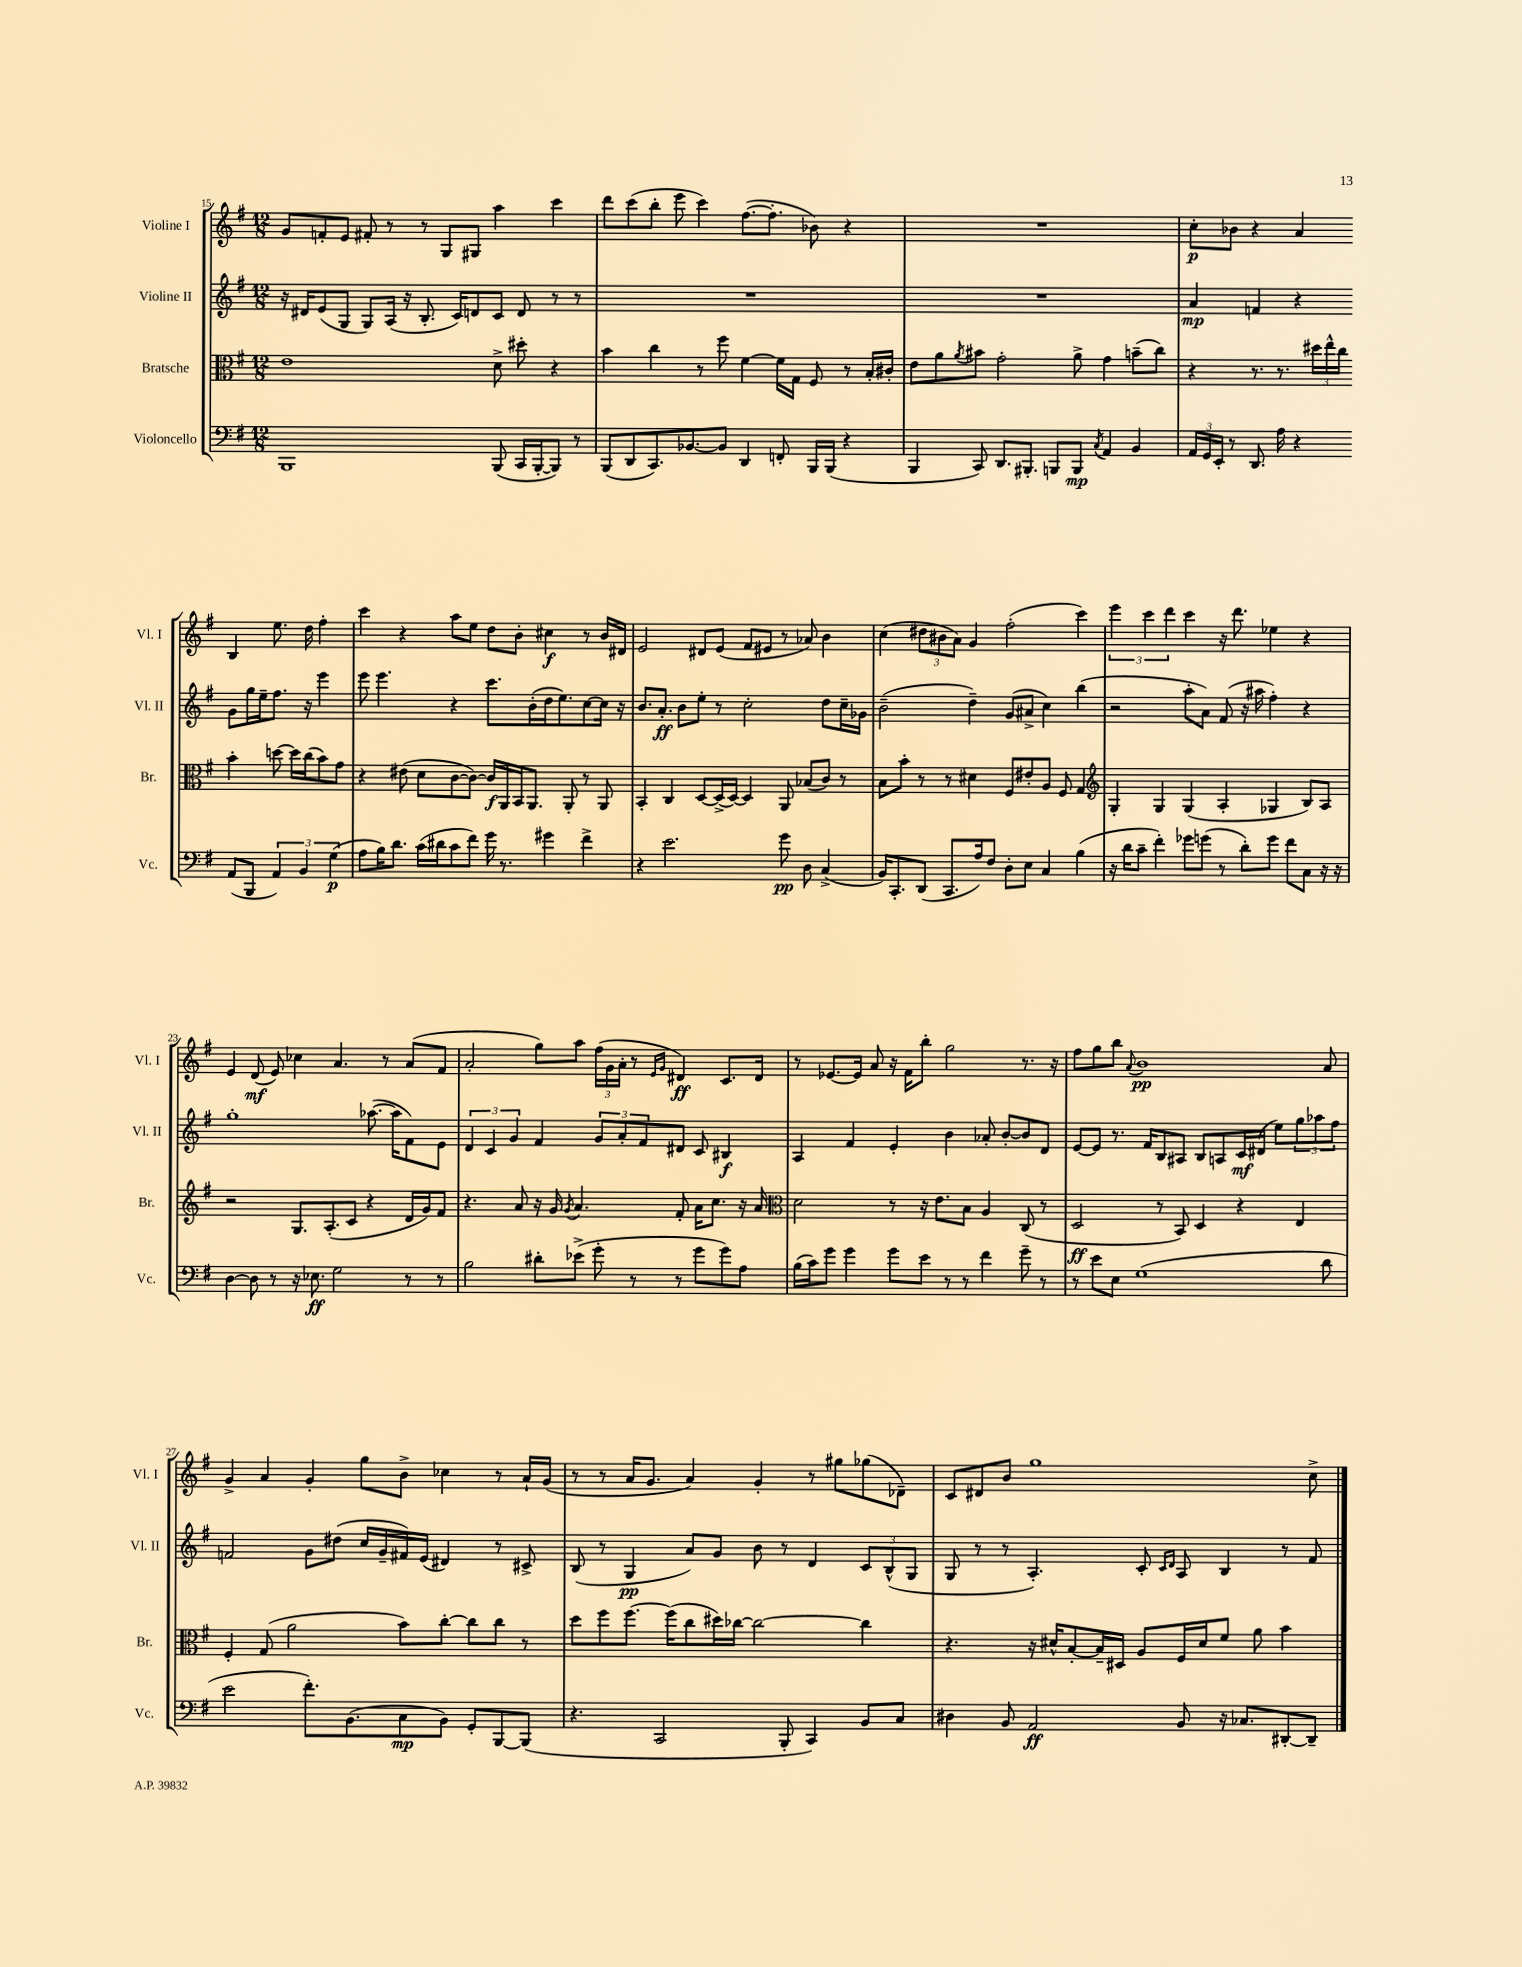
<<
\new StaffGroup <<
\new Staff = "s0" \with { instrumentName = "Violine I" shortInstrumentName = "Vl. I" } {
    \clef treble \key g \major \numericTimeSignature \time 12/8
    g'8 f'8-. e'8 fis'8-. r8 r8 g8 gis8 a''4 c'''4 |
    d'''8 c'''8( b''8-. e'''8 c'''4) fis''8.~( fis''8.-. bes'8) r4 |
    R1. |
    c''8-.\p bes'8 r4 a'4 b4 e''8. d''16 fis''4-. |
    c'''4 r4 a''8 e''8 d''8 b'8-. cis''4\f r8 b'16 dis'16 |
    e'2 dis'8 e'8( fis'8 eis'8 r8 aes'8) b'4 |
    c''4( \tuplet 3/2 { dis''8 bis'8 a'8) } g'4 fis''2-.( c'''4) |
    \tuplet 3/2 { e'''4 c'''4 d'''4 } c'''4 r16 d'''8. ees''4 r4 |
    e'4 d'8\mf( e'8) ces''4 a'4. r8 a'8( fis'8 |
    a'2-. g''8) a''8 \tuplet 3/2 { fis''16( g'16 a'16-. } r8 \grace { e'16 g'16 } dis'4\ff) c'8. dis'16 |
    r8 ees'8.~ ees'16 a'8 r16 fis'16 b''8-. g''2 r8. r16 |
    fis''8 g''8 b''8 \appoggiatura { a'8 } b'1\pp a'8 |
    g'4-> a'4 g'4-. g''8 b'8-> ces''4 r8 a'16-! g'16( |
    r8 r8 a'16 g'8. a'4) g'4-. r8 gis''8 ges''8( des'8--) |
    c'8 dis'8 b'8 g''1 c''8-> \bar "|." |
}
\new Staff = "s1" \with { instrumentName = "Violine II" shortInstrumentName = "Vl. II" } {
    \clef treble \key g \major \numericTimeSignature \time 12/8
    r16 dis'16 e'8( g8 g8) a16( r16 b8.-. c'16) d'8 c'8 d'8 r8 r8 |
    R1. |
    R1. |
    a'4\mp f'4 r4 g'8 g''16 e''16-- fis''8. r16 e'''4 |
    e'''8 e'''4. r4 c'''8. b'16-.( d''16 e''8.) c''8~ c''16 r16 |
    b'8. a'8.-.\ff b'8 e''8-. r8 c''2-. d''8 c''16-- ges'16 |
    b'2--( d''4--) g'8( ais'8-> c''4) b''4( |
    r2 a''8-. a'8) fis'8( r16 ais''16 fis''4-.) r4 |
    g''1-. aes''8.~( aes''16 fis'8) e'8 |
    \tuplet 3/2 { d'4 c'4 g'4 } fis'4 \tuplet 3/2 { g'8 a'8-. fis'8 } dis'8 c'8 bis4\f |
    a4 fis'4 e'4-. b'4 aes'8-. b'8~-. b'8 d'8 |
    e'8~ e'8 r8. fis'16 b8 ais8 b8 a8 c'16\mf dis'16( e''8) \tuplet 3/2 { g''8 aes''8 fis''8 } |
    f'2 g'8 dis''8( c''16 g'16-- fis'16) e'16( dis'4) r8 cis'8-> |
    b8( r8 g4\pp a'8) g'8 b'8 r8 d'4 \tuplet 3/2 { c'8 b8-^( g8 } |
    g8 r8 r8 a4.-.) c'8-. \grace { c'16 d'16 } a8 b4 r8 fis'8 \bar "|." |
}
\new Staff = "s2" \with { instrumentName = "Bratsche" shortInstrumentName = "Br." } {
    \clef alto \key g \major \numericTimeSignature \time 12/8
    e'1 d'8-> dis''8-. r4 |
    b'4 c''4 r8 fis''8 fis'4~ fis'16 g16 fis8 r8 b16-. cis'16-. |
    e'8 a'8 \acciaccatura { a'8 } bis'8 g'2-. a'8-> g'4 b'8--( c''8) |
    r4 r8. r8. \tuplet 3/2 { dis''16 e''16-^ c''16 } b'4-. d''8~ d''16 c''16( b'8) g'8 |
    r4 eis'8( d'8 c'8~ c'8~) c'16\f a,16 b,16 a,8. a,8-. r8 a,8 |
    b,4-. c4 d8~ d16->( d16~) d4 a,8 bes8( c'8) r8 |
    b8 b'8-. r8 r8 dis'4 fis8 eis'8-. a8 fis8 g4 |
    \clef treble g4-. g4 g4( a4-. ges4 b8) a8 |
    r2 g8. a8.-.( c'8 r4 d'16 g'16) fis'8 |
    r4. a'8 r16 g'16 \acciaccatura { g'8 } a'4. fis'8-. a'16 c''8. r16 a'16 |
    \clef alto d'2 r8 r16 e'8. b8 a4 c8( r8 |
    d2\ff r8 b,8) d4 r4 e4 |
    fis4-. g8( a'2 b'8) c''8~-. c''8 c''8 r8 |
    d''8 fis''8 fis''8.~ fis''16( c''8 dis''16) ces''16~ ces''2~ ces''4 |
    r4. r16 dis'16-^ b8~-. b16-- dis16 a8 fis16 dis'16 fis'8 a'8 b'4 \bar "|." |
}
\new Staff = "s3" \with { instrumentName = "Violoncello" shortInstrumentName = "Vc." } {
    \clef bass \key g \major \numericTimeSignature \time 12/8
    b,,1 b,,8( c,16 b,,16~-. b,,8) r8 |
    b,,8( d,8 c,8.) bes,8.~ bes,8 d,4 f,8-. b,,16 b,,16( r4 |
    b,,4 c,8) d,8. bis,,8.-. b,,8 b,,8\mp \acciaccatura { c8 } a,4 b,4 |
    \tuplet 3/2 { a,16 g,16 e,16-. } r8 d,8. a16 r4 a,8( b,,8 \tuplet 3/2 { a,4) b,4 g4\p( } |
    a8 b16) d'8. c'16( dis'16 c'8 fis'8) g'16 r8. gis'4 fis'4-> |
    r4 e'2. g'8\pp d8 c4->( |
    b,16) c,8.-. d,8( c,8. a16) fis8 d8-. e8 c4 b4( |
    r16 d'16 c'8-- fis'4-.) ges'8 g'8( r8 d'8-.) g'8 fis'8 c8 r16 r16 |
    d4~ d8 r8 r16 ees8.\ff g2 r8 r8 |
    b2 dis'8-. ees'8->( g'8-. r8 r8 g'8 g'8) a8 |
    b16( c'16) g'8 g'4 g'8 e'8 r8 r8 fis'4 g'8-- r8 |
    r8 e'8 e8 g1( d'8 |
    e'2 fis'8.-.) b,8.( c8\mp b,8) g,8-. b,,8~ b,,8( |
    r4. c,2 b,,8-. c,4) b,8 c8 |
    dis4 b,8 a,2\ff b,8 r16 ces8. dis,8~-. dis,8-- \bar "|." |
}
>>
>>
\layout { \context { \Score currentBarNumber = #15 } }
